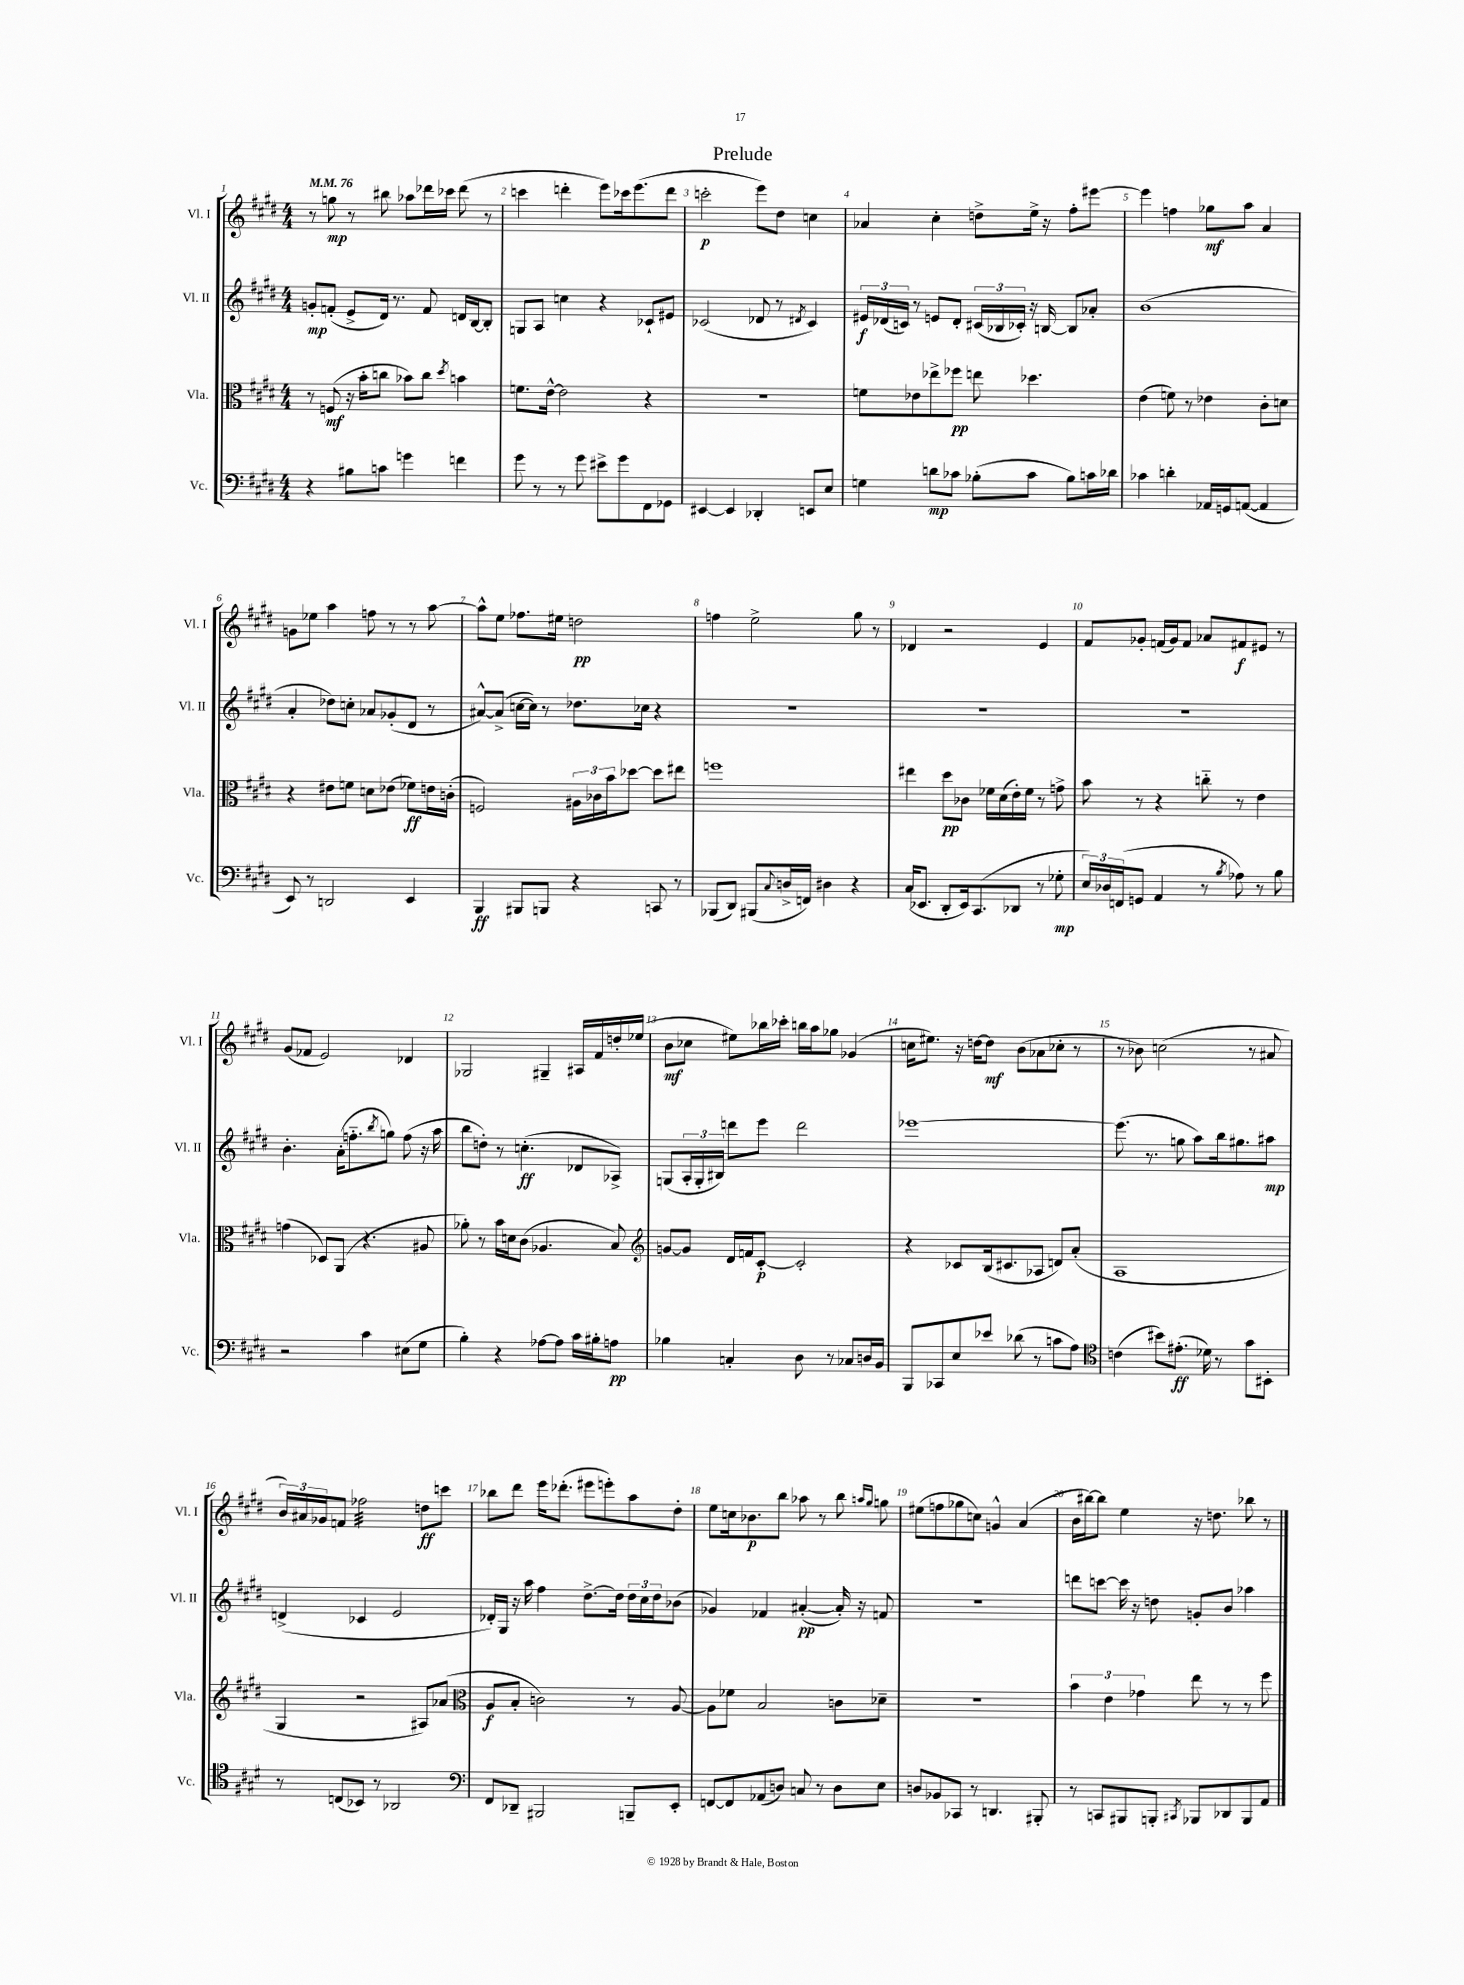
\header { title = "Prelude" }
<<
\new StaffGroup <<
\new Staff = "s0" \with { instrumentName = "Vl. I" shortInstrumentName = "Vl. I" } {
    \clef treble \key e \major \numericTimeSignature \time 4/4 \tempo 4 = 76
    r8 g''8\mp r8 bis''8 aes''8 des'''16 ces'''16 des'''8( r8 |
    c'''4 d'''4-. e'''8) ces'''16 e'''8.( d'''8 |
    c'''2-.\p e'''8) dis''8 c''4 |
    aes'4 cis''4-. d''8-> e''16-> r16 fis''8-. eis'''8~ |
    eis'''4 f''4 ges''8\mf a''8 a'4 |
    g'8 ees''8 a''4 f''8 r8 r8 a''8~ |
    a''8-^ e''8 fes''8. eis''16 d''2\pp |
    f''4 e''2-> gis''8 r8 |
    des'4 r2 e'4 |
    fis'8 ges'8-. f'16( ges'16) f'8 aes'8 fis'8\f eis'8 r8 |
    gis'8( fes'8 e'2) des'4 |
    ges2 gis4-- ais16 fis'16 d''16-. ees''16( |
    b'8\mf ces''8 eis''8) bes''16 ces'''16-. b''16 a''16 ges''8 ges'4( |
    c''16 eis''8.) r16 d''16~ d''8\mf b'8( aes'8 ces''8-. r8 |
    r8 bes'8) c''2( r8 ais'8 |
    \tuplet 3/2 { b'16) ais'16 ges'16 } f'8 fes''2:32 d''8\ff c'''8 |
    bes''8 dis'''8 e'''16 des'''8.-.( eis'''8 e'''8-.) a''8 dis''8-. |
    e''8 c''16 bes'8.\p b''8 aes''8 r8 b''8 \grace { a''16 gis''16 } g''8 |
    eis''8( f''8 ges''8 c''8) g'4-^ a'4( |
    b'16 bis''16~) bis''8 e''4 r16 d''8. bes''8 r8 \bar "|." |
}
\new Staff = "s1" \with { instrumentName = "Vl. II" shortInstrumentName = "Vl. II" } {
    \clef treble \key e \major \numericTimeSignature \time 4/4
    g'8-.\mp f'8-.( e'8-> dis'16) r8. f'8 d'16 b16~ b8-. |
    g8 a8 c''4 r4 ces'8-! eis'8 |
    ces'2( des'8 r8 \acciaccatura { dis'8 } ces'4) |
    \tuplet 3/2 { eis'16\f des'16( c'16) } r8 e'8 des'8-. \tuplet 3/2 { cis'16( bes16 ces'16-.) } r16 b16~ b8 aes'8-. |
    b'1( |
    a'4-. des''8) c''8-. aes'8 ges'8-.( dis'8 r8 |
    ais'8~-^) ais'8->( c''16~ c''16) r8 des''8. ces''16 r4 |
    R1 |
    R1 |
    R1 |
    b'4.-. a'16-.( f''8.-_ \acciaccatura { b''8 } g''8) f''8( r16 a''16 |
    b''8 d''8-.) r8 c''4.-.\ff( des'8 aes8->) |
    g8( \tuplet 3/2 { a16-. g16-. bis16) } d'''8 e'''8 d'''2 |
    ees'''1~ |
    ees'''8.( r8. g''8 a''8) b''16 gis''8. ais''8\mp |
    d'4->( ces'4 e'2 |
    des'16-.) gis16 r16 a''16 fis''4 dis''8.~-> dis''16 \tuplet 3/2 { dis''16 cis''16 dis''16 } bes'8( |
    ges'4) fes'4 ais'4~-.\pp( ais'16-.) r16 f'8 |
    r1 |
    d'''8 c'''8~ c'''16 r16 d''8 g'8-. b'8 aes''4 \bar "|." |
}
\new Staff = "s2" \with { instrumentName = "Vla." shortInstrumentName = "Vla." } {
    \clef alto \key e \major \numericTimeSignature \time 4/4
    r8 f8\mf( r16 b'16-. c''8 bes'8) c''8 \acciaccatura { dis''8 } b'4 |
    f'8. e'16~-^ e'2 r4 |
    R1 |
    f'8 ees'8 ees''8-> fes''8\pp e''8 des''4. |
    e'4( f'8) r8 ees'4 cis'8-. d'8 |
    r4 eis'8 f'8 d'8 ees'8( fes'8\ff) e'16 c'16-.( |
    f2) \tuplet 3/2 { ais16 ces'16 b'16 } des''8~ des''8 eis''8 |
    f''1 |
    eis''4 dis''8\pp ces'8 fes'16 dis'16( e'16-.) fes'16 r8 g'8-> |
    b'8 r8 r4 c''8-_ r8 e'4 |
    g'4( des8) a,8( r4. ais8 |
    aes'8-.) r8 b'16 d'16 cis'8( aes4. b8) |
    \clef treble g'8~ g'8 dis'16 f'16 cis'8~-.\p cis'2-. |
    r4 ces'8 b16( cis'8. aes8 d'8) a'8-.( |
    a1 |
    gis4 r2 ais8) aes'8( |
    \clef alto a8\f b8-. c'2) r8 a8~ |
    a8 fes'8 b2 c'8 des'8-- |
    R1 |
    \tuplet 3/2 { b'4 e'4 ges'4 } e''8 r8 r8 fis''8 \bar "|." |
}
\new Staff = "s3" \with { instrumentName = "Vc." shortInstrumentName = "Vc." } {
    \clef bass \key e \major \numericTimeSignature \time 4/4
    r4 bis8 c'8 g'4 f'4 |
    gis'8 r8 r8 gis'8 eis'8-> gis'8 fis,8 ges,8 |
    eis,4~ eis,4 des,4-. e,8 e8 |
    g4 d'8\mp ces'8 bes8-.( ces'8 bes8) c'16 des'16 |
    ces'4 d'4-. aes,16 g,16 a,8~( a,4 |
    e,8) r8 d,2 e,4 |
    b,,4\ff bis,,8 b,,8 r4 c,8 r8 |
    bes,,8( dis,8) bis,,8( \appoggiatura { cis8 } d16-> f,16) dis4 r4 |
    cis16( ees,8. dis,8-. ees,16) cis,8.( des,8 r8 ges8-.\mp |
    \tuplet 3/2 { e16) des16 f,16( } g,8 a,4 r8 \acciaccatura { b8 } aes8) r8 b8 |
    r2 cis'4 eis8( gis8 |
    b4-.) r4 aes8~ aes8 cis'16 bis16-. a8\pp |
    bes4 c4-. dis8 r8 ces8 d16 b,16 |
    b,,8 ces,8 e8 ees'8 des'8( r8 c'8 a8) |
    \clef tenor c'4( bis'8) eis'8.-.\ff( des'16) r8 gis'8 bis,8-. |
    r8 c8( bes,8) r8 aes,2 |
    \clef bass fis,8 des,8-- bis,,2 b,,8-- e,8-. |
    f,8~ f,8 aes,8( d8) c8 r8 d8 e8 |
    d8 bes,8 ces,8 r8 d,4. bis,,8-. |
    r8 c,8 bis,,8 b,,8-. \acciaccatura { cis,8 } bes,,8 des,8 bes,,8 a,8 \bar "|." |
}
>>
>>
\layout { \context { \Score \override BarNumber.break-visibility = ##(#f #t #t) barNumberVisibility = #all-bar-numbers-visible } }
